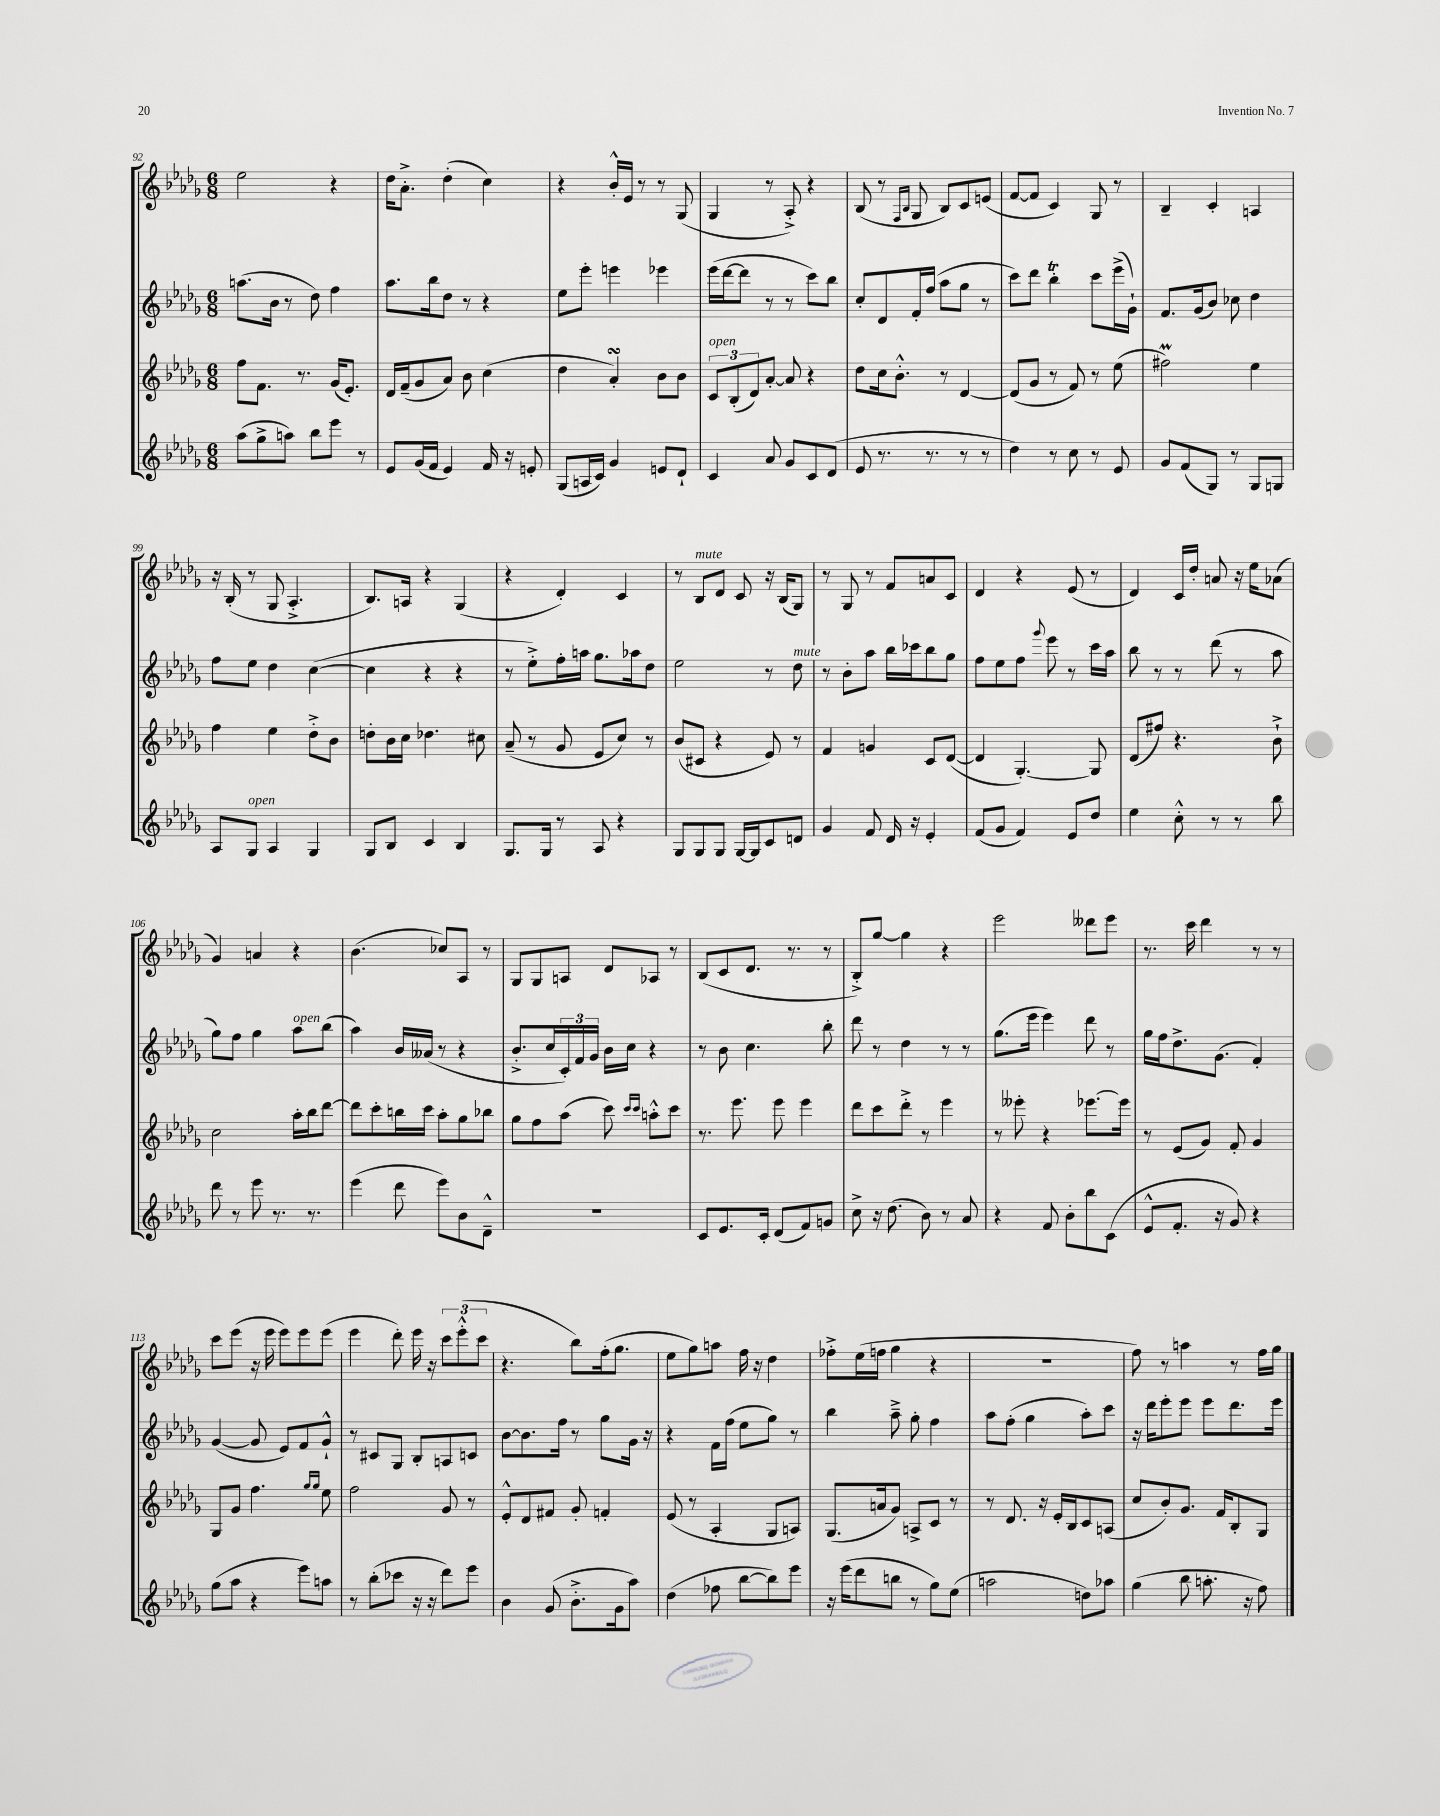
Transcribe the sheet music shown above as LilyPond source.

<<
\new StaffGroup <<
\new Staff = "s0" {
    \clef treble \key des \major \numericTimeSignature \time 6/8
    ees''2 r4 |
    des''16 aes'8.-.-> des''4-.( c''4) |
    r4 bes'16-.-^ ees'16 r8 r8 ges8( |
    ges4 r8 aes8-.->) r4 |
    bes8( r8 \grace { f16 bes16 } ges8 bes8) c'8 e'8( |
    f'8~ f'8 c'4) ges8 r8 |
    bes4-- c'4-. a4 |
    r16 bes16-.( r8 ges8 aes4.-.-> |
    bes8.) a16 r4 ges4( |
    r4 des'4-.) c'4 |
    r8 bes8^\markup { \italic "mute" } des'8 c'8 r16 bes16( ges8) |
    r8 ges8 r8 f'8 a'8 c'8 |
    des'4 r4 ees'8( r8 |
    des'4) c'16 des''16-. a'8 r16 ees''16 aes'8( |
    ges'4) a'4 r4 |
    bes'4.( ces''8) aes8 r8 |
    ges8 ges8 a8 des'8 aes8 r8 |
    bes8( c'8 des'8. r8. r8 |
    bes8-.->) ges''8~ ges''4 r4 |
    ees'''2 deses'''8 ees'''8 |
    r8. c'''16 des'''4 r8 r8 |
    c'''8 ees'''8( r16 ees'''16 ees'''8) ees'''8 ees'''8( |
    ees'''4 des'''8-.) ees'''16 r16 \tuplet 3/2 { c'''8 ees'''8-.-^( c'''8 } |
    r4. bes''8) f''16-.( ges''8. |
    ees''8 ges''8) a''8 f''16 r16 des''4 |
    fes''8-.-> ees''16( f''16 ges''4 r4 |
    R2. |
    f''8) r8 a''4 r8 f''16 ges''16 \bar "|." |
}
\new Staff = "s1" {
    \clef treble \key des \major \numericTimeSignature \time 6/8
    a''8.( bes'16 r8 des''8) f''4 |
    aes''8. bes''16 des''8 r8 r4 |
    ees''8 ees'''8-. e'''4 ees'''4 |
    ees'''16( des'''16~ des'''8 r8 r8 c'''8) bes''8 |
    c''8-. des'8 f'16-. f''16( aes''8 ges''8 r8 |
    c'''8) des'''8 bes''4-.\trill c'''8 ees'''16->( ges'16-!) |
    f'8. ges'16( bes'8) ces''8 des''4 |
    f''8 ees''8 des''4 c''4~( |
    c''4 r4 r4 |
    r8 ees''8-.->) f''16-. a''16 ges''8. aes''16 des''8 |
    ees''2 r8 des''8^\markup { \italic "mute" } |
    r8 bes'8-. aes''8 bes''16 ces'''16 bes''8 ges''8 |
    f''8 ees''8 f''8 \appoggiatura { ges'''8 } ees'''8 r8 c'''16 aes''16 |
    bes''8 r8 r8 des'''8( r8 aes''8 |
    ges''8) f''8 ges''4 aes''8^\markup { \italic "open" } bes''8( |
    aes''4) bes'16 aeses'16( r8 r4 |
    bes'8.-.-> c''16 \tuplet 3/2 { c'16-.) f'16 ges'16 } bes'16 c''16 r4 |
    r8 bes'8 c''4. bes''8-. |
    des'''8 r8 des''4 r8 r8 |
    ges''8.( ees'''16 ees'''4) des'''8 r8 |
    ges''16 f''16 des''8.-> ges'8.( f'4-.) |
    ges'4~( ges'8 ees'8) f'8 ges'8-!-^ |
    r8 cis'8 ges8 bes8-. a8 c'8 |
    bes'8~ bes'8. f''16 r8 ges''8 ges'16 r16 |
    r4 f'16 f''16( ees''8 ges''8) r8 |
    bes''4 aes''8---> ges''8-. f''4 |
    aes''8 f''8-.( ges''4 aes''8-.) c'''8 |
    r16 des'''16 ees'''8-. ees'''8 ees'''8 des'''8. ees'''16 \bar "|." |
}
\new Staff = "s2" {
    \clef treble \key des \major \numericTimeSignature \time 6/8
    f''8 f'8. r8. ges'16( ees'8.-.) |
    des'16 f'16--( ges'8 aes'8) bes'8 c''4( |
    des''4 aes'4-.\turn) bes'8 bes'8 |
    \tuplet 3/2 { c'8^\markup { \italic "open" } bes8-.( des'8) } aes'8~-. aes'8 r4 |
    des''8 c''16 bes'8.-.-^ r8 des'4~ |
    des'8( ges'8 r8 f'8) r8 ees''8( |
    fis''2\prall) ees''4 |
    f''4 ees''4 des''8-.-> bes'8 |
    d''8-. bes'16 c''16 des''4. cis''8 |
    aes'8--( r8 ges'8 ees'8 c''8) r8 |
    bes'8( cis'8 r4 ees'8) r8 |
    f'4 g'4 c'8 des'8~( |
    des'4 ges4.~-.) ges8 |
    des'8( fis''8) r4. bes'8-!-> |
    c''2 aes''16-. bes''16 des'''8~ |
    des'''8 c'''8-. b''16 c'''16 aes''8-. ges''8 bes''8 |
    ges''8 f''8 aes''8( c'''8) \grace { c'''16 c'''16 } a''8-.-^ c'''8 |
    r8. ees'''8. ees'''8 ees'''4 |
    des'''8 c'''8 des'''8-.-> r8 ees'''4 |
    r8 eeses'''8-. r4 ees'''8.~ ees'''16 |
    r8 ees'8( ges'8) f'8-. ges'4 |
    ges8 ges'8 f''4. \grace { ges''16 ges''16 } ees''8 |
    f''2 ges'8 r8 |
    ees'8-.-^ des'8 fis'8 ges'8-. f'4-. |
    ees'8( r8 aes4-. ges8 a8) |
    ges8.( a'16 ges'8) a8-> c'8 r8 |
    r8 des'8. r16 ees'16-. bes16 c'8 a8( |
    c''8 bes'8-.) ges'8. f'16 bes8-. ges8 \bar "|." |
}
\new Staff = "s3" {
    \clef treble \key des \major \numericTimeSignature \time 6/8
    aes''8( ges''8-> a''8) bes''8 ees'''8 r8 |
    ees'8 ges'16( f'16 ees'4) f'16 r16 e'8-. |
    ges8( a16 c'16) ges'4 e'8 des'8-! |
    c'4 aes'8 ges'8 c'8 des'8( |
    ees'8 r8. r8. r8 r8 |
    des''4) r8 c''8 r8 ees'8 |
    ges'8 f'8( ges8) r8 ges8 g8 |
    aes8 ges8^\markup { \italic "open" } aes4 ges4 |
    ges8 bes8 c'4 bes4 |
    ges8. ges16 r8 aes8 r4 |
    ges8 ges8 ges8 ges16~ ges16 c'8 d'8 |
    ges'4 f'8 des'16 r16 ees'4-. |
    f'8( ges'8 f'4) ees'8 des''8 |
    ees''4 c''8-.-^ r8 r8 bes''8 |
    des'''8 r8 ees'''8 r8. r8. |
    ees'''4( des'''8 ees'''8) bes'8 des'8---^ |
    R2. |
    c'8 ees'8. c'16-. des'8( f'8) g'8 |
    c''8-> r16 des''8.( bes'8) r8 aes'8 |
    r4 f'8 bes'8-. bes''8 c'8( |
    ees'8-^ f'8.-. r16 ges'8) r4 |
    ges''8( aes''8 r4 ees'''8) a''8 |
    r8 bes''8-.( ces'''8 r16 r16 des'''8) ees'''8 |
    bes'4 ges'8( bes'8.-.-> ges'16 aes''8) |
    des''4( fes''8 bes''8~ bes''8) ees'''8 |
    r16 ees'''16( des'''8 b''8 r8 ges''8) ees''8( |
    a''2 d''8) aes''8 |
    ges''4( bes''8 a''8.-. r16 f''8) \bar "|." |
}
>>
>>
\layout { \context { \Score currentBarNumber = #92 } }
